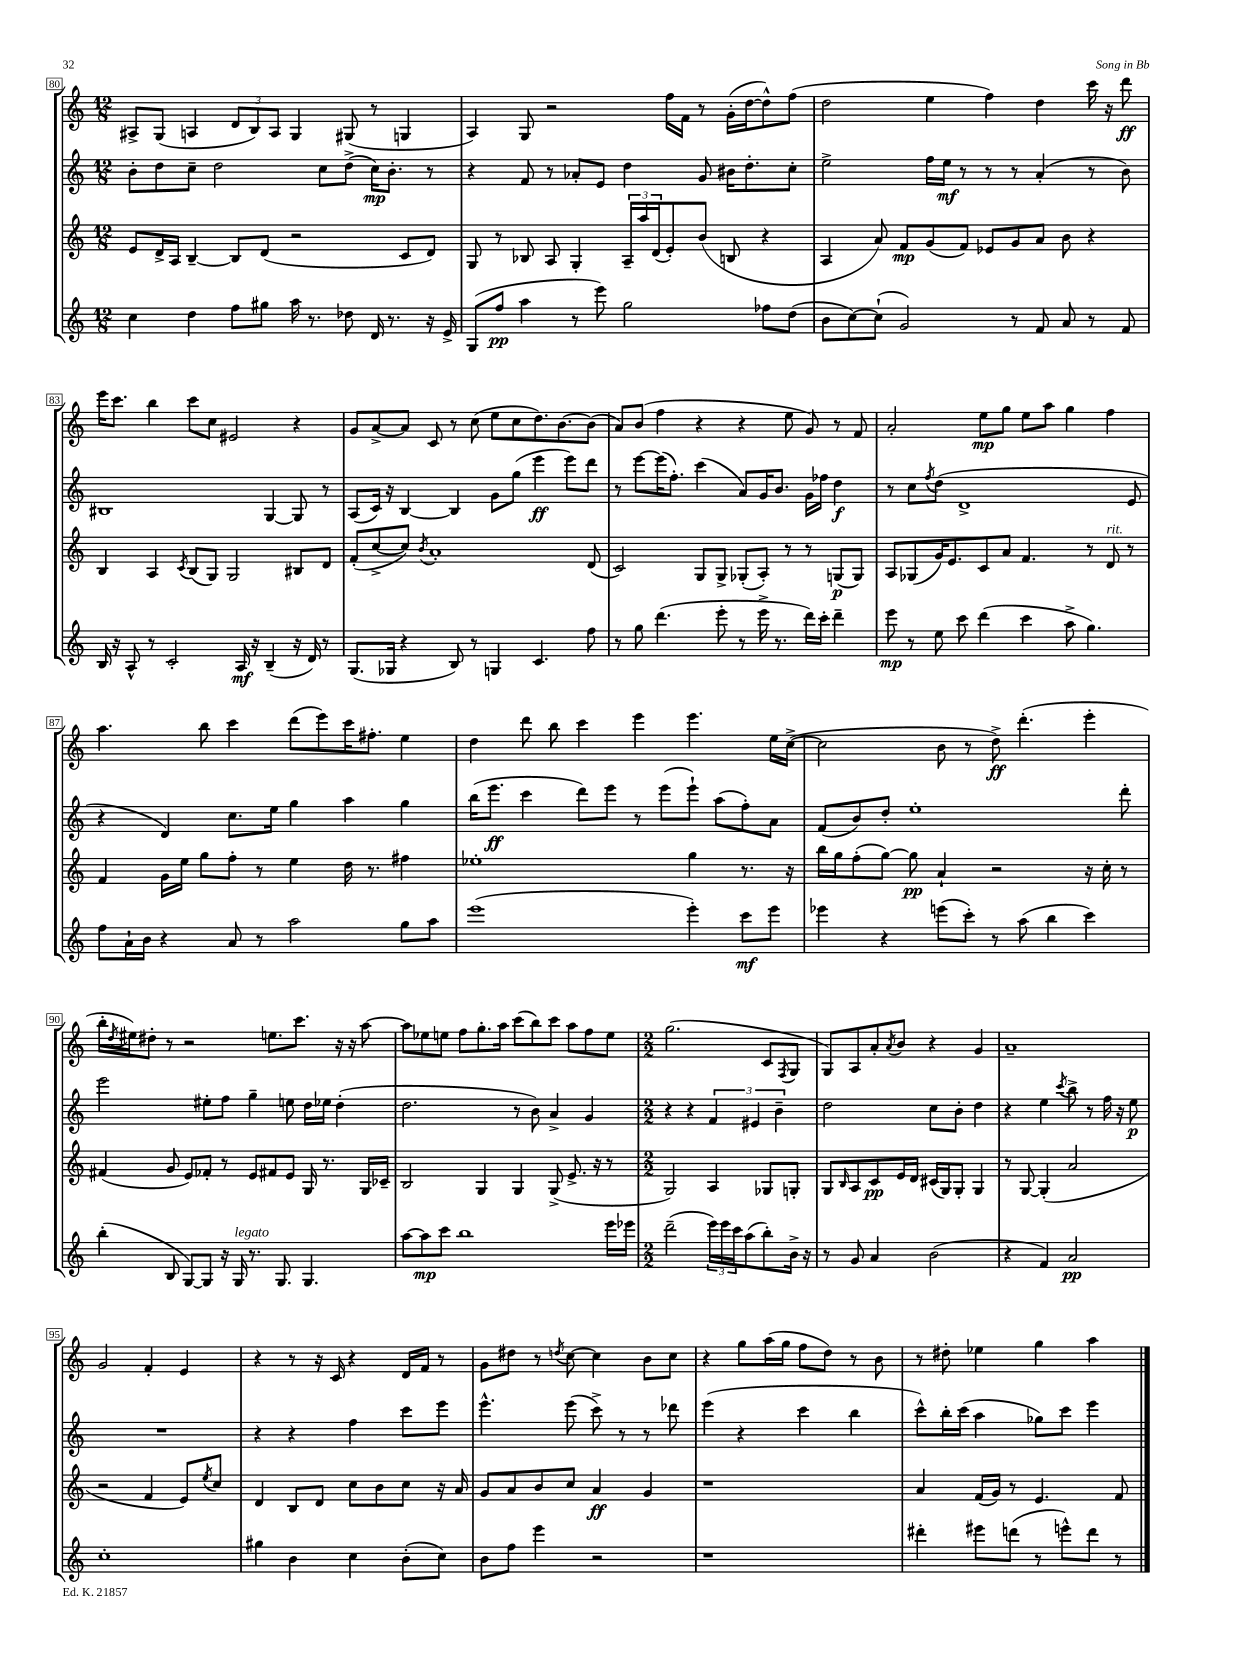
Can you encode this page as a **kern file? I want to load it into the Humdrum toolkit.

**kern	**dynam	**kern	**dynam	**kern	**dynam	**kern	**dynam
*part4	*part4	*part3	*part3	*part2	*part2	*part1	*part1
*staff4	*staff4	*staff3	*staff3	*staff2	*staff2	*staff1	*staff1
*clefG2	*	*clefG2	*	*clefG2	*	*clefG2	*
*k[]	*	*k[]	*	*k[]	*	*k[]	*
*M12/8	*	*M12/8	*	*M12/8	*	*M12/8	*
=80	=80	=80	=80	=80	=80	=80	=80
4cc\	.	8e/L	.	8b'\L	.	8A#X^/L	.
.	.	16d^/L	.	8dd\	.	(8G/J	.
.	.	16A/JJ	.	.	.	.	.
4dd\	.	[4B~/	.	8cc~\J	.	4An/	.
.	.	.	.	2dd\	.	.	.
8ff\L	.	8B/L]	.	.	.	12d/L	.
.	.	.	.	.	.	12B/)	.
8gg#X\J	.	(8d/J	.	.	.	.	.
.	.	.	.	.	.	12A/J	.
16aa\	.	2r	.	.	.	4G/	.
8.r	.	.	.	.	.	.	.
.	.	.	.	8cc\L	.	.	.
8dd-X\	.	.	.	(8dd^\J	.	(8G#X/	.
16d/	.	.	.	16cc\KL)	mp	8r	.
8.r	.	.	.	8.b'\J	.	.	.
.	.	8c/L	.	.	.	4Gn/	.
16r	.	8d/J)	.	8r	.	.	.
16e^/	.	.	.	.	.	.	.
=81	=81	=81	=81	=81	=81	=81	=81
(8G/L	.	8G/	.	4r	.	4A/)	.
8ff/J	pp	8r	.	.	.	.	.
4aa\	.	8B-X/	.	8f/	.	8G/	.
.	.	8A/	.	8r	.	2r	.
8r	.	4G'/	.	8a-X'/L	.	.	.
8eee\)	.	.	.	8e/J	.	.	.
2gg\	.	24A~/LL	.	4dd\	.	.	.
.	.	24aa/	.	.	.	.	.
.	.	(24d/J	.	.	.	.	.
.	.	8e'/)	.	.	.	16ff\LL	.
.	.	.	.	.	.	16f\JJ	.
.	.	(8b/J	.	8g/	.	8r	.
.	.	8Bn/	.	16b#X\KL	.	(16g'\LL	.
.	.	.	.	8.dd'\	.	[16dd\J	.
8ff-X\L	.	4r	.	.	.	8dd^^\])	.
(8dd\J	.	.	.	8cc'\J	.	(8ff\J	.
=82	=82	=82	=82	=82	=82	=82	=82
8b\L	.	4A/	.	2ee^\	.	2dd\	.
[8cc\)	.	.	.	.	.	.	.
(8cc`\J]	.	8a/)	.	.	.	.	.
2g/)	.	8f/L	mp	.	.	.	.
.	.	(8g/	.	16ff\LL	.	4ee\	.
.	.	.	.	16ee\JJ	mf	.	.
.	.	8f/J)	.	8r	.	.	.
.	.	8e-X/L	.	8r	.	4ff\)	.
8r	.	8g/	.	8r	.	.	.
8f/	.	8a/J	.	(4a'/	.	4dd\	.
8a/	.	8b\	.	.	.	.	.
8r	.	4r	.	8r	.	16ccc\	.
.	.	.	.	.	.	16r	.
8f/	.	.	.	8b\)	.	8ddd\	ff
!!LO:LB:g=z
=83	=83	=83	=83	=83	=83	=83	=83
16B/	.	4B/	.	1B#X	.	16eee\KL	.
16r	.	.	.	.	.	8.ccc\J	.
8A^^/	.	.	.	.	.	.	.
8r	.	4A/	.	.	.	4bb\	.
2c'/	.	.	.	.	.	.	.
.	.	8qc/	.	.	.	.	.
.	.	(8B/L	.	.	.	8ccc\L	.
.	.	8G/J)	.	.	.	8cc\J	.
.	.	2G/	.	.	.	2e#X/	.
16A/	mf	.	.	.	.	.	.
16r	.	.	.	.	.	.	.
(4B~/	.	.	.	[4G/	.	.	.
16r	.	8B#X/L	.	8G/]	.	4r	.
16d/)	.	.	.	.	.	.	.
8r	.	8d/J	.	8r	.	.	.
=84	=84	=84	=84	=84	=84	=84	=84
(8.G/L	.	(8f'/L	.	(8A/L	.	8g/L	.
.	.	[8cc^/	.	16c/Jk)	.	[8a^/	.
16G-X/Jk	.	.	.	16r	.	.	.
4r	.	8cc/J])	.	[4B/	.	8a/J]	.
.	.	8qb/	.	.	.	.	.
.	.	1a'	.	.	.	8c/	.
8B/)	.	.	.	4B/]	.	8r	.
8r	.	.	.	.	.	(8cc\	.
4Gn/	.	.	.	8g\L	.	8ee\L	.
.	.	.	.	(8gg\J	.	8cc\	.
4.c/	.	.	.	4eee\	ff	8.dd\)	.
.	.	.	.	.	.	[8.b\	.
.	.	.	.	8eee\L)	.	.	.
8ff\	.	(8d/	.	8ddd\J	.	(8b\J]	.
=85	=85	=85	=85	=85	=85	=85	=85
8r	.	2c/)	.	8r	.	8a/L)	.
8gg\	.	.	.	[8eee\L	.	(8b/J	.
(4.ddd\	.	.	.	(16eee\K]	.	4ff\	.
.	.	.	.	8.ff'\J)	.	.	.
.	.	8G/L	.	(4ccc\	.	4r	.
8eee'\	.	8G^/J	.	.	.	.	.
8r	.	(8G-X'/L	.	8a/L)	.	4r	.
16eee^\	.	8A'/J)	.	16g/K	.	.	.
8.r	.	.	.	8.b/J	.	.	.
.	.	8r	.	.	.	8ee\	.
16ddd\LL)	.	8r	.	16g\LL	.	8g/)	.
16ccc'\JJ	.	.	.	16ff-X\JJ	.	.	.
4ddd~\	.	(8Gn/L	p	4dd\	f	8r	.
.	.	8G/J)	.	.	.	8f/	.
=86	=86	=86	=86	=86	=86	=86	=86
8eee\	mp	8A/L	.	8r	.	2a'/	.
8r	.	(8G-X/	.	8cc\L	.	.	.
.	.	.	.	8qff/	.	.	.
8ee\	.	16g/K)	.	(8dd\J	.	.	.
.	.	8.e/	.	.	.	.	.
8ccc\	.	.	.	1d^	.	.	.
(4ddd\	.	8c/	.	.	.	8ee\L	mp
.	.	8a/J	.	.	.	8gg\J	.
4ccc\	.	4.f/	.	.	.	8ee\L	.
.	.	.	.	.	.	8aa\J	.
8aa^\	.	.	.	.	.	4gg\	.
4.gg\)	.	8r	.	.	.	.	.
!	!	!LO:TX:a:i:t=rit.	!	!	!	!	!
.	.	8d/	.	.	.	4ff\	.
.	.	8r	.	8e/	.	.	.
!!LO:LB:g=z
=87	=87	=87	=87	=87	=87	=87	=87
8ff\L	.	4f/	.	4r	.	4.aa\	.
16a`\L	.	.	.	.	.	.	.
16b\JJ	.	.	.	.	.	.	.
4r	.	16g\LL	.	4d/)	.	.	.
.	.	16ee\JJ	.	.	.	.	.
.	.	8gg\L	.	.	.	8bb\	.
8a/	.	8ff'\J	.	8.cc\L	.	4ccc\	.
8r	.	8r	.	.	.	.	.
.	.	.	.	16ee\Jk	.	.	.
2aa\	.	4ee\	.	4gg\	.	(8ddd\L	.
.	.	.	.	.	.	8eee\)	.
.	.	16dd\	.	4aa\	.	16ccc\K	.
.	.	8.r	.	.	.	8.ff#X'\J	.
8gg\L	.	4ff#X\	.	4gg\	.	4ee\	.
8aa\J	.	.	.	.	.	.	.
=88	=88	=88	=88	=88	=88	=88	=88
(1eee	.	1ee-X'	.	(16bb\KL	.	4dd\	.
.	.	.	.	8.eee\J	ff	.	.
.	.	.	.	4ccc\	.	8ddd\	.
.	.	.	.	.	.	8bb\	.
.	.	.	.	8ddd\L)	.	4ccc\	.
.	.	.	.	8eee\J	.	.	.
.	.	.	.	8r	.	4eee\	.
.	.	.	.	(8eee\L	.	.	.
4eee'\)	.	4gg\	.	8eee`\J)	.	4.eee\	.
.	.	.	.	(8aa\L	.	.	.
8ccc\L	mf	8.r	.	8ff'\)	.	.	.
8eee\J	.	.	.	8a\J	.	16ee\LL	.
.	.	16r	.	.	.	([16cc^\JJ	.
=89	=89	=89	=89	=89	=89	=89	=89
4eee-X\	.	16bb\LL	.	(8f/L	.	2cc\]	.
.	.	16gg\J	.	.	.	.	.
.	.	(8ff'\	.	8b/)	.	.	.
4r	.	[8gg\J)	.	8dd'/J	.	.	.
.	.	8gg\]	pp	1ee'	.	.	.
(8eeen\L	.	4a`/	.	.	.	8b\	.
8ccc'\J)	.	.	.	.	.	8r	.
8r	.	2r	.	.	.	8dd^\)	ff
(8aa\	.	.	.	.	.	(4.ddd'\	.
4bb\	.	.	.	.	.	.	.
4ccc\)	.	16r	.	.	.	4eee'\	.
.	.	16cc'\	.	.	.	.	.
.	.	8r	.	8ddd'\	.	.	.
!!LO:LB:g=z
=90	=90	=90	=90	=90	=90	=90	=90
(4bb'\	.	(4f#X/	.	2eee\	.	16bb'\LL	.
.	.	.	.	.	.	8qdd/	.
.	.	.	.	.	.	16ee#X\J)	.
.	.	.	.	.	.	8dd#X'\J	.
8B/	.	8g/	.	.	.	8r	.
[8G/L)	.	8e/L)	.	.	.	2r	.
8G/J]	.	8f-X'/J	.	8ee#X'\L	.	.	.
16r	.	8r	.	8ff\J	.	.	.
!LO:TX:a:i:t=legato	!	!	!	!	!	!	!
16G/	.	.	.	.	.	.	.
8.r	.	8e/L	.	4gg~\	.	.	.
.	.	8f#X/	.	.	.	8.een\L	.
8.G/	.	.	.	.	.	.	.
.	.	8e/J	.	8een\	.	.	.
.	.	.	.	.	.	8.ccc\J	.
4.G/	.	16G/	.	16dd\LL	.	.	.
.	.	8.r	.	16ee-X\JJ	.	.	.
.	.	.	.	(4dd'\	.	16r	.
.	.	.	.	.	.	16r	.
.	.	16G/LL	.	.	.	[8aa\	.
.	.	16c-X~/JJ	.	.	.	.	.
=91	=91	=91	=91	=91	=91	=91	=91
[8aa\L	.	2B/	.	2.dd\	.	8aa\L]	.
8aa\]	mp	.	.	.	.	8ee-X\	.
8ccc\J	.	.	.	.	.	8een\J	.
1bb	.	.	.	.	.	8ff\L	.
.	.	4G/	.	.	.	8.gg'\	.
.	.	.	.	.	.	16aa\Jk	.
.	.	4G/	.	8r	.	(8ccc\L	.
.	.	.	.	8b\)	.	8bb\)	.
.	.	(8G^/	.	4a^/	.	8ccc\J	.
.	.	8.e^/	.	.	.	8aa\L	.
.	.	.	.	4g/	.	8ff\	.
.	.	16r	.	.	.	.	.
16eee\LL	.	8r	.	.	.	8ee\J	.
16eee-X\JJ	.	.	.	.	.	.	.
=92	=92	=92	=92	=92	=92	=92	=92
*M2/2	*	*M2/2	*	*M2/2	*	*M2/2	*
(2ddd~\	.	2G/)	.	4r	.	(2.gg\	.
.	.	.	.	4r	.	.	.
24eee\LL)	.	4A/	.	6f/	.	.	.
24eee\	.	.	.	.	.	.	.
24ccc\J	.	.	.	.	.	.	.
(8aa\	.	.	.	.	.	.	.
.	.	.	.	6e#X/	.	.	.
8bb'\)	.	8G-X/L	.	.	.	8c/L	.
.	.	.	.	6b~\	.	.	.
.	.	.	.	.	.	8qF/	.
16b^\Jk	.	8Gn'/J	.	.	.	8G/J	.
16r	.	.	.	.	.	.	.
=93	=93	=93	=93	=93	=93	=93	=93
8r	.	8G/L	.	2dd\	.	8G/L)	.
.	.	16qqB/	.	.	.	.	.
8g/	.	8A/	.	.	.	8A/	.
4a/	.	8c/	pp	.	.	8a'/	.
.	.	.	.	.	.	8qa/	.
.	.	16e/L	.	.	.	8b/J	.
.	.	16d/JJ	.	.	.	.	.
(2b\	.	(16c#X/LL	.	8cc\L	.	4r	.
.	.	16G/J)	.	.	.	.	.
.	.	8G'/J	.	8b'\J	.	.	.
.	.	4G/	.	4dd\	.	4g/	.
=94	=94	=94	=94	=94	=94	=94	=94
4r	.	8r	.	4r	.	1a~	.
.	.	[8G/	.	.	.	.	.
4f/)	.	(4G'/]	.	4ee\	.	.	.
.	.	.	.	8qccc/	.	.	.
2a/	pp	2a/	.	8bb^\	.	.	.
.	.	.	.	8r	.	.	.
.	.	.	.	16ff\	.	.	.
.	.	.	.	16r	.	.	.
.	.	.	.	8ee\	p	.	.
!!LO:LB:g=z
=95	=95	=95	=95	=95	=95	=95	=95
1cc'	.	2r	.	1r	.	2g/	.
.	.	4f/	.	.	.	4f'/	.
.	.	8e/L)	.	.	.	4e/	.
.	.	8qee/	.	.	.	.	.
.	.	8cc/J	.	.	.	.	.
=96	=96	=96	=96	=96	=96	=96	=96
4gg#X\	.	4d/	.	4r	.	4r	.
4b\	.	8B/L	.	4r	.	8r	.
.	.	8d/J	.	.	.	16r	.
.	.	.	.	.	.	16c/	.
4cc\	.	8cc\L	.	4ff\	.	4r	.
.	.	8b\	.	.	.	.	.
(8b'\L	.	8cc\J	.	8ccc\L	.	16d/LL	.
.	.	.	.	.	.	16f/JJ	.
8cc\J)	.	16r	.	8eee\J	.	8r	.
.	.	16a/	.	.	.	.	.
=97	=97	=97	=97	=97	=97	=97	=97
8b\L	.	8g/L	.	4.eee^^\	.	8g\L	.
8ff\J	.	8a/	.	.	.	8dd#X\J	.
4eee\	.	8b/	.	.	.	8r	.
.	.	.	.	.	.	8qddn/	.
.	.	8cc/J	.	(8eee\	.	[8cc\	.
2r	.	4a/	ff	8ccc^\)	.	4cc\]	.
.	.	.	.	8r	.	.	.
.	.	4g/	.	8r	.	8b\L	.
.	.	.	.	8ddd-X\	.	8cc\J	.
=98	=98	=98	=98	=98	=98	=98	=98
1r	.	1r	.	(4eee\	.	4r	.
.	.	.	.	4r	.	8gg\L	.
.	.	.	.	.	.	(16aa\L	.
.	.	.	.	.	.	16gg\JJ	.
.	.	.	.	4ccc\	.	8ff\L	.
.	.	.	.	.	.	8dd\J)	.
.	.	.	.	4bb\	.	8r	.
.	.	.	.	.	.	8b\	.
=99	=99	=99	=99	=99	=99	=99	=99
4ddd#X'\	.	4a/	.	8ccc^^\L)	.	8r	.
.	.	.	.	16bb'\L	.	8dd#X'\	.
.	.	.	.	(16ccc\JJ	.	.	.
8eee#X\L	.	(16f/LL	.	4aa\	.	4ee-X\	.
.	.	16g/JJ)	.	.	.	.	.
(8dddn\J	.	8r	.	.	.	.	.
8r	.	4.e/	.	8gg-X\L)	.	4gg\	.
8eeen^^\L)	.	.	.	8ccc\J	.	.	.
8ddd\J	.	.	.	4eee\	.	4aa\	.
8r	.	8f/	.	.	.	.	.
==	==	==	==	==	==	==	==
*-	*-	*-	*-	*-	*-	*-	*-
